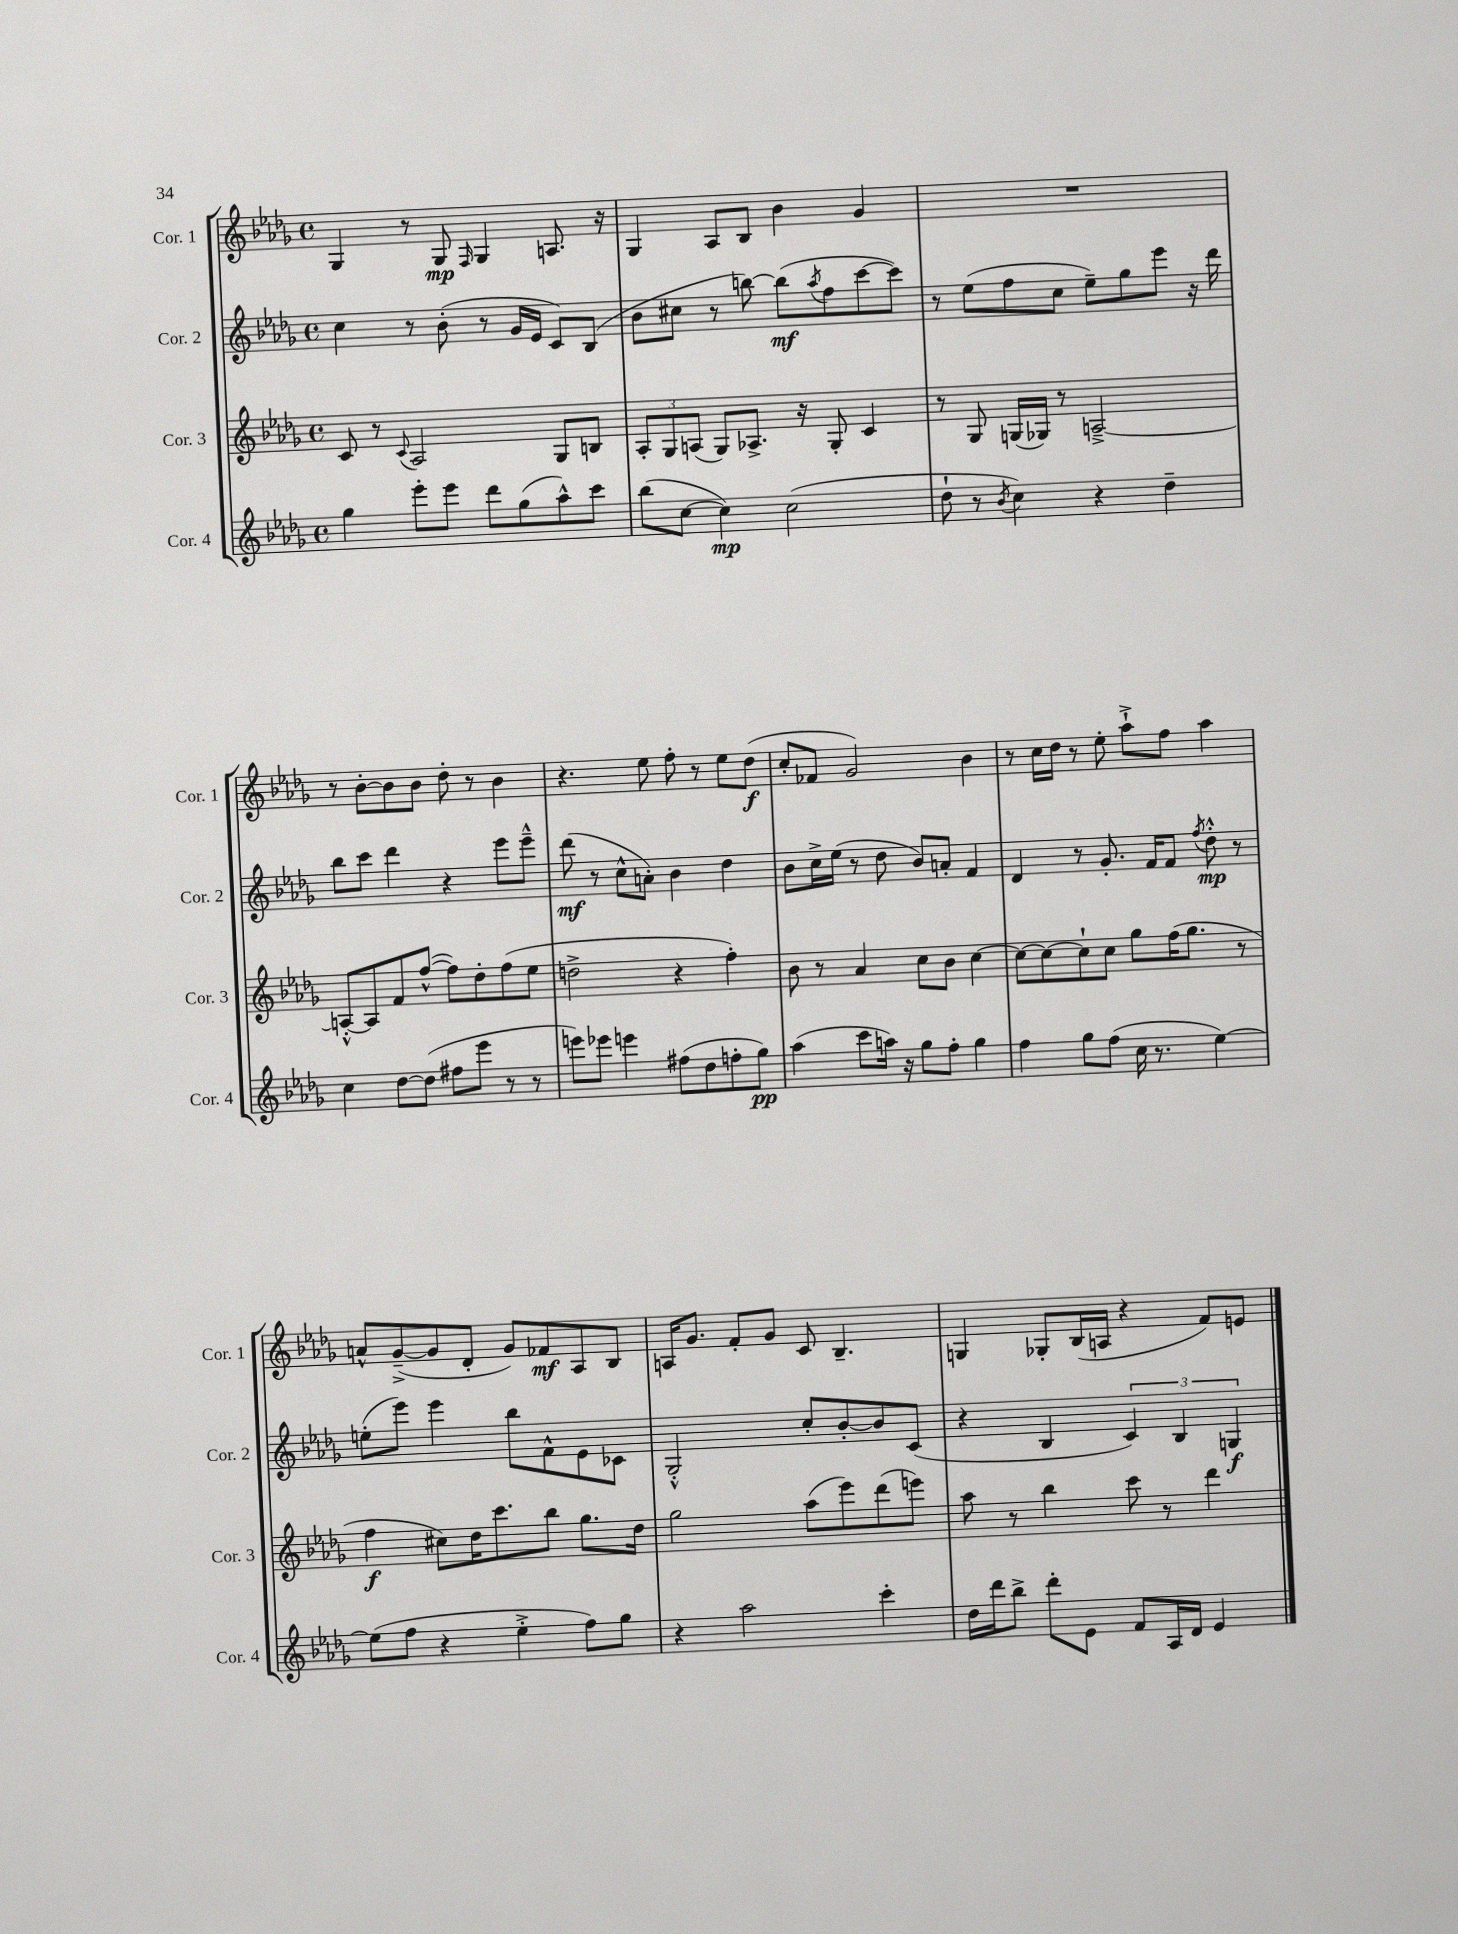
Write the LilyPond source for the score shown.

<<
\new StaffGroup <<
\new Staff = "s0" \with { instrumentName = "Cor. 1" shortInstrumentName = "Cor. 1" } {
    \clef treble \key des \major \defaultTimeSignature \time 4/4
    ges4 r8 ges8\mp \grace { f16 } ges4 a8. r16 |
    ges4 aes8 bes8 bes'4 ges'4 |
    R1 |
    r8 bes'8~-. bes'8 bes'8 des''8-. r8 bes'4 |
    r4. ees''8 f''8-. r8 ees''8 des''8\f( |
    c''8-. fes'8 ges'2) bes'4 |
    r8 c''16 des''16 r8 ees''8-. aes''8-!-> f''8 aes''4 |
    a'8-^ ges'8~--->( ges'8 des'8-. ges'8) fes'8\mf aes8 bes8 |
    a16 ges'8. f'8-. ges'8 c'8 bes4.-- |
    g4 ges8-. bes16( a16 r4 f'8) e'8 \bar "|." |
}
\new Staff = "s1" \with { instrumentName = "Cor. 2" shortInstrumentName = "Cor. 2" } {
    \clef treble \key des \major \defaultTimeSignature \time 4/4
    c''4 r8 bes'8-.( r8 ges'16 ees'16 c'8) bes8( |
    bes'8 cis''8 r8 b''8~) b''8\mf( \acciaccatura { aes''8 } f''8 c'''8~ c'''8) |
    r8 ees''8( f''8 c''8 ees''8--) ges''8 ees'''8 r16 des'''16 |
    bes''8 c'''8 des'''4 r4 ees'''8 ees'''8---^ |
    des'''8\mf( r8 c''8-^ a'8-.) bes'4 des''4 |
    bes'8 c''16-> ees''16( r8 des''8 bes'8) a'8-. f'4 |
    des'4 r8 ges'8.-. f'16 f'8 \acciaccatura { f''8 } des''8-.-^\mp r8 |
    e''8-.( ees'''8) ees'''4 bes''8 f'8-^ ees'8 ces'8 |
    ges2-.-^ c''8-. bes'8~-. bes'8 c'8( |
    r4 bes4 \tuplet 3/2 { c'4) bes4 g4\f } \bar "|." |
}
\new Staff = "s2" \with { instrumentName = "Cor. 3" shortInstrumentName = "Cor. 3" } {
    \clef treble \key des \major \defaultTimeSignature \time 4/4
    c'8 r8 \appoggiatura { c'8 } aes2 ges8 b8 |
    \tuplet 3/2 { aes8-. ges8 a8( } ges8) aes8.-> r16 ges8-. c'4 |
    r8 ges8 g16( ges16) r8 a2~---> |
    a8~-.-^ a8 f'8 f''8~-^( f''8) des''8-. f''8( ees''8 |
    d''2-> r4 f''4-.) |
    bes'8 r8 aes'4 c''8 bes'8 c''4~ |
    c''8~ c''8~ c''8-! c''8 ges''8 f''16( ges''8. r8 |
    f''4\f cis''8) des''16 c'''8. bes''8 ges''8. des''16 |
    ges''2 aes''8( ees'''8) des'''8( e'''8) |
    aes''8 r8 bes''4 c'''8 r8 des'''4 \bar "|." |
}
\new Staff = "s3" \with { instrumentName = "Cor. 4" shortInstrumentName = "Cor. 4" } {
    \clef treble \key des \major \defaultTimeSignature \time 4/4
    ges''4 ees'''8-. ees'''8 des'''8 ges''8( aes''8-^) c'''8 |
    bes''8( c''8~ c''4\mp) c''2( |
    des''8-! r8 \acciaccatura { bes'8 } c''4) r4 des''4-- |
    c''4 des''8~ des''8( fis''8 ees'''8 r8 r8 |
    e'''8) ees'''8 e'''4 fis''8( des''8 f''8-. ges''8\pp) |
    aes''4( c'''8 a''16) r16 ges''8 f''8-. ges''4 |
    f''4 ges''8 f''8( c''16 r8. ees''4~) |
    ees''8( f''8 r4 ees''4-.-> f''8) ges''8 |
    r4 aes''2 c'''4-. |
    des''16 des'''16 bes''8-> des'''8-. ees'8 f'8 aes16 des'16 ees'4 \bar "|." |
}
>>
>>
\layout { \context { \Score \remove "Bar_number_engraver" } }
